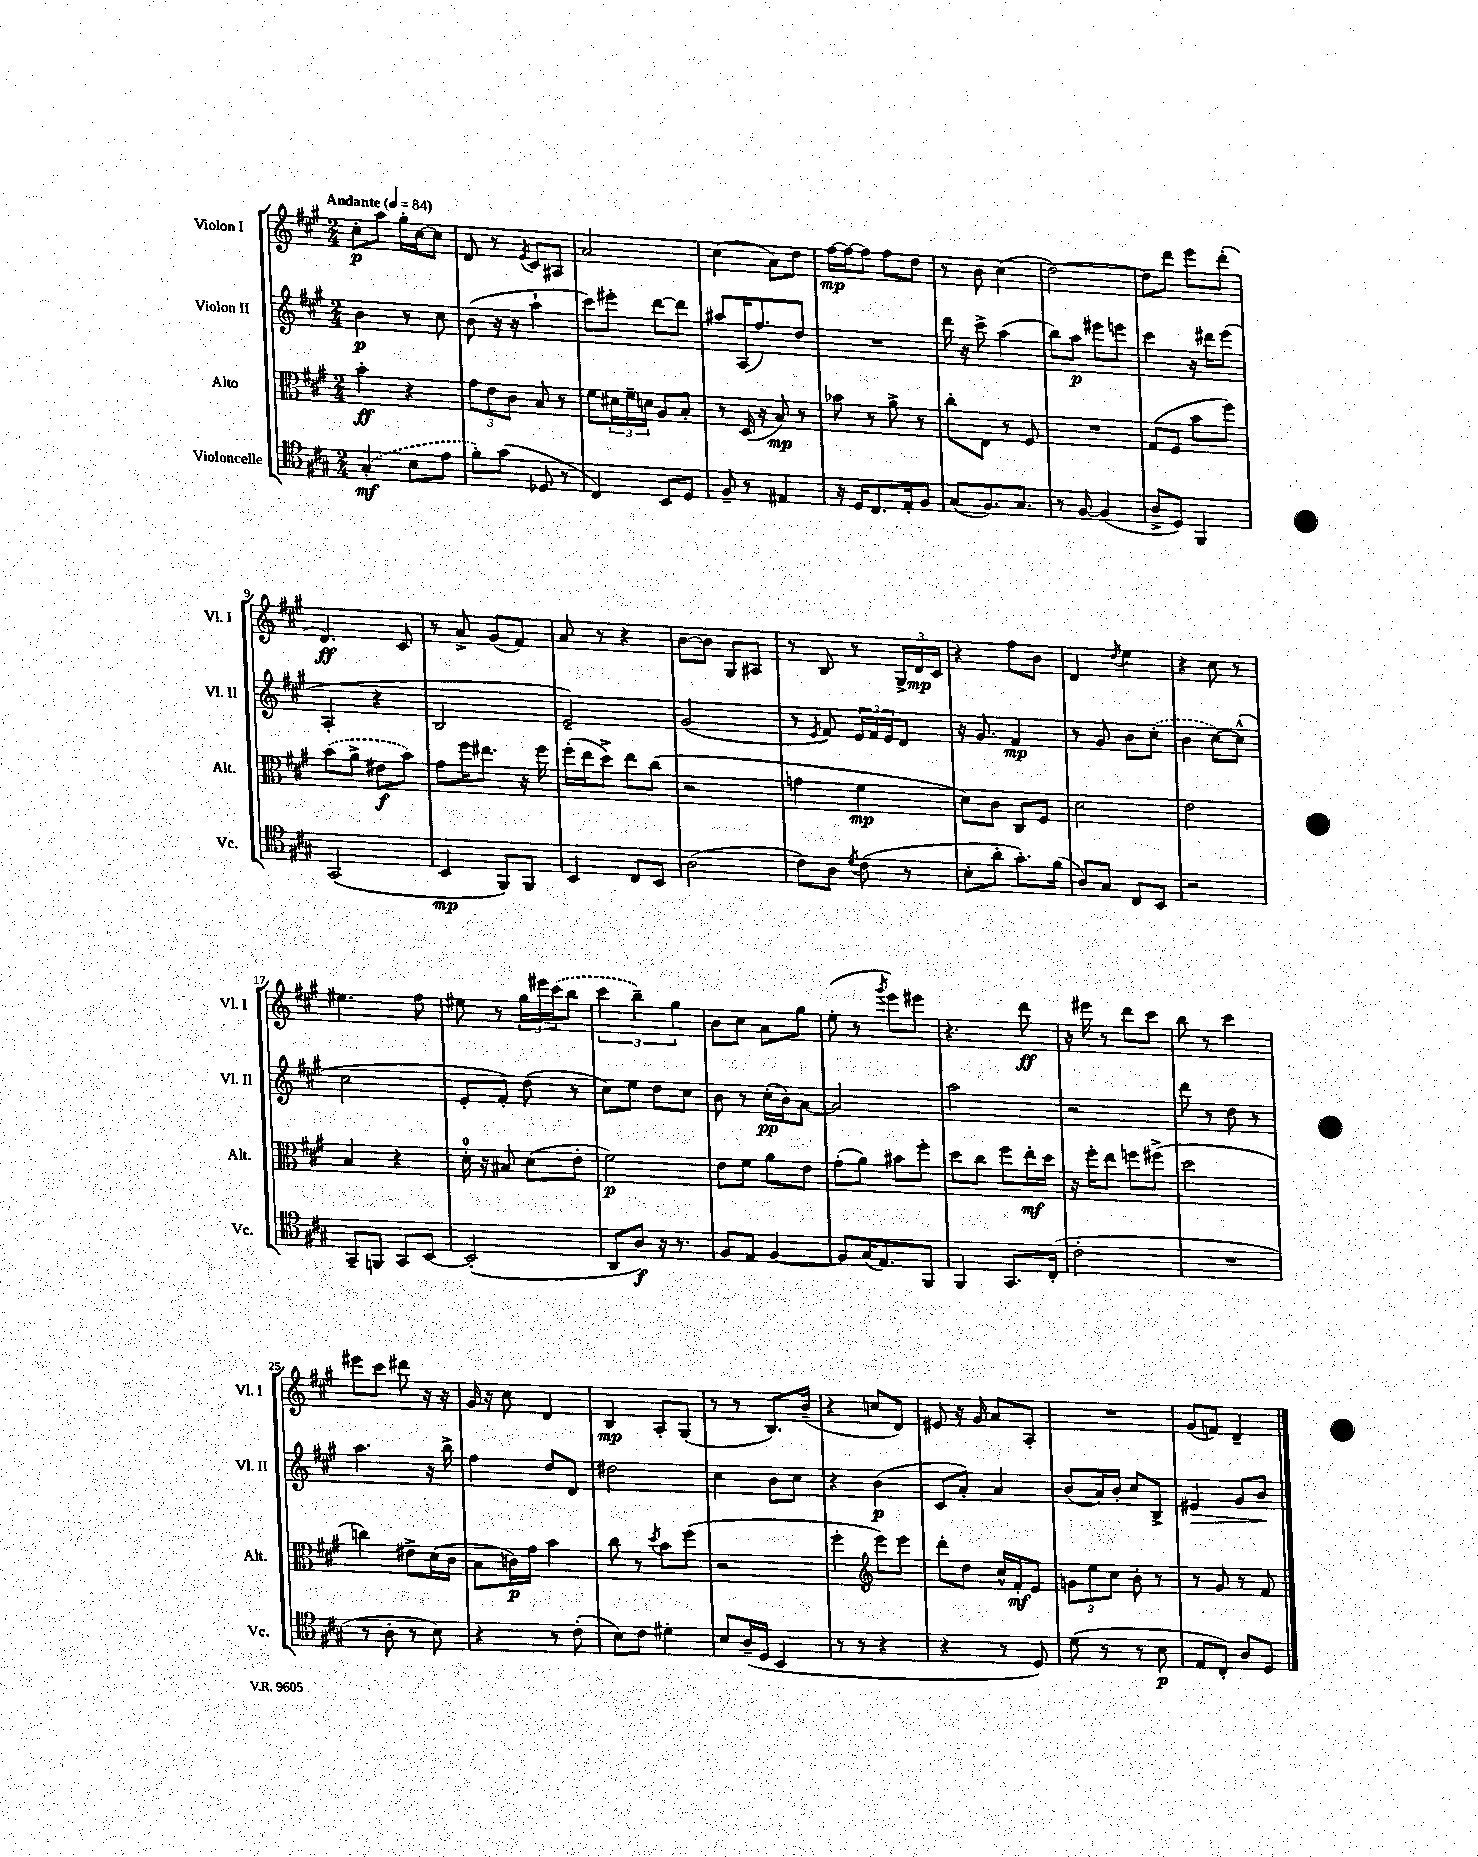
<<
\new StaffGroup <<
\new Staff = "s0" \with { instrumentName = "Violon I" shortInstrumentName = "Vl. I" } {
    \clef treble \key a \major \numericTimeSignature \time 2/4 \tempo "Andante" 4 = 84
    cis''8-.\p a''8 gis''16-. cis''16~ cis''8 |
    d'8 r8 \acciaccatura { e'8 } cis'8 ais8 |
    a'2 |
    cis''4( a'8) d''8 |
    fis''16~\mp fis''16~ fis''8 fis''8 d''8 |
    r8 b'8 cis''4( |
    d''2~) |
    d''8 d'''8 e'''8 d'''8-.( |
    d'4.\ff) cis'8 |
    r8 a'8-> gis'8( fis'8) |
    a'8 r8 r4 |
    b'8~ b'8 gis8 ais8 |
    r8 b8 r8 \tuplet 3/2 { gis16-> d'16\mp cis'16 } |
    r4 fis''8 b'8 |
    d'4 \acciaccatura { d''8 } e''4 |
    r4 cis''8 r8 |
    eis''4. fis''8 |
    eis''8 r8 \tuplet 3/2 { gis''16 eis'''16 \once \slurDashed cis'''16( } b''8 |
    \tuplet 3/2 { cis'''4 b''4--) gis''4 } |
    b'8 cis''8 a'8 gis''8 |
    e''8-.( r8 \acciaccatura { gis'''8 } e'''8) eis'''8 |
    r4. d'''8\ff |
    r16 eis'''16 r8 d'''8 cis'''8 |
    b''8 r8 cis'''4 |
    eis'''8 cis'''8 dis'''8 r16 r16 |
    gis'16 r16 cis''8 d'4 |
    b4\mp a8-. gis8( |
    r8 r8 b8.) b'16--( |
    r4 c''8 d'8) |
    eis'8 r16 gis'16 a'8 a8-. |
    R2 |
    gis'8( f'8) d'4-- \bar "|." |
}
\new Staff = "s1" \with { instrumentName = "Violon II" shortInstrumentName = "Vl. II" } {
    \clef treble \key a \major \numericTimeSignature \time 2/4
    b'4\p r8 cis''8 |
    b'8( r16 r16 a''4-! |
    cis'''8) eis'''8-. d'''8~ d'''8 |
    ais''8 a16( fis''8.) d''8 |
    R2 |
    d'''16 r16 cis'''8-> a''4( |
    b''8) a''8\p eis'''8 e'''8 |
    cis'''4 r16 dis'''16 e'''8( |
    a4-. r4 |
    b2 |
    e'2--) |
    gis'2( |
    r8 \acciaccatura { e'8 } fis'8) \tuplet 3/2 { e'16 fis'16 e'16 } d'8 |
    r16 gis'8. fis'4\mp |
    r8 gis'8 b'8 \once \slurDashed cis''8-.( |
    b'4 cis''8~) cis''8-^( |
    cis''2 |
    e'8-. fis'8-.) d''8( r8 |
    cis''8) e''8 d''8 cis''8 |
    b'8 r8 cis''16-.\pp( b'16) a'8~ |
    a'2 |
    a''2 |
    r2 |
    d'''8 r8 d''8 r8 |
    a''4. r16 b''16-> |
    fis''4 d''8 d'8 |
    dis''2 |
    cis''4 b'8 cis''8 |
    r4 b'4\p( |
    cis'8 a'8-.) a'4 |
    b'8( a'16) b'16-. cis''8 b8-> |
    eis'4\> gis'8 b'8\! \bar "|." |
}
\new Staff = "s2" \with { instrumentName = "Alto" shortInstrumentName = "Alt." } {
    \clef alto \key a \major \numericTimeSignature \time 2/4
    b'4-.\ff r4 |
    \tuplet 3/2 { gis'8 e'8 cis'8 } b8 r8 |
    fis'8 \tuplet 3/2 { dis'16 fis'16-- d'16 } a8 b8-. |
    r8 d16( r16 b8\mp) r8 |
    bes'8 r8 a'8-> r8 |
    cis''8-. e8 r8 fis8 |
    R2 |
    gis8( fis8 b'8 fis''8) |
    \once \slurDashed b'8( a'8-> eis'8\f b'8) |
    gis'8 fis''16 eis''8. r16 fis''16 |
    fis''16-.( e''16 d''8->) e''8 cis''8( |
    r2 |
    g'4 fis'4\mp |
    d'8) cis'8 cis8 fis8 |
    d'2 |
    e'2 |
    b4 r4 |
    d'16-0-. r16 bis8 d'8( e'8-. |
    fis'2\p) |
    e'8 fis'8 a'8 e'8 |
    gis'8-.( a'8) bis'8 fis''8-. |
    d''8 cis''8 fis''8 e''16-.\mf d''16 |
    r16 fis''16-. e''8 f''8 fis''8->( |
    d''2 |
    c''4) eis'8-> d'16( cis'16 |
    b8 c'16\p) gis'16 b'4 |
    cis''8 r8 \acciaccatura { d''8 } b'8 fis''8( |
    r2 |
    fis''4-. \clef treble e'''8) e'''8 |
    d'''8-. d''8 cis''16-^ fis'16-.\mf e'8 |
    \tuplet 3/2 { g'8 e''8 cis''8 } b'8-. r8 |
    r8 gis'8 r8 fis'8 \bar "|." |
}
\new Staff = "s3" \with { instrumentName = "Violoncelle" shortInstrumentName = "Vc." } {
    \clef tenor \key a \major \numericTimeSignature \time 2/4
    \once \slurDashed gis4-.\mf( b8 e'8 |
    fis'8-.) gis'8( des8 r8 |
    cis4) b,8 d8 |
    fis8-- r8 eis4 |
    r16 d16 cis8. e16-. fis8 |
    gis8( fis8.) gis8. |
    r8 fis8~ fis4( |
    a8-> d8) fis,4 |
    gis,2( |
    b,4\mp fis,8) fis,8 |
    b,4 cis8 b,8 |
    a2( |
    cis'8) a8 \acciaccatura { d'8 } cis'8( r8 |
    b8-. a'8-. gis'8.-.) fis'16( |
    a8) gis8 cis8 b,8 |
    r2 |
    gis,8-- f,8 gis,8 b,8~ |
    b,2-.( |
    a,8 a8\f) r16 r8. |
    fis8 e8 fis4~ |
    fis8 gis16( e8.) fis,8 |
    fis,4 gis,8. cis16-.( |
    cis'2-. |
    R2 |
    r8 a8-. r8 b8) |
    r4 r8 cis'8-.( |
    b8) cis'8 dis'4-. |
    b8 a16--( d16 b,4 |
    r8 r8 r4 |
    r4 r8 d8) |
    d'8( r8 r8 b8\p |
    e8 cis8-.) a8 d8 \bar "|." |
}
>>
>>
